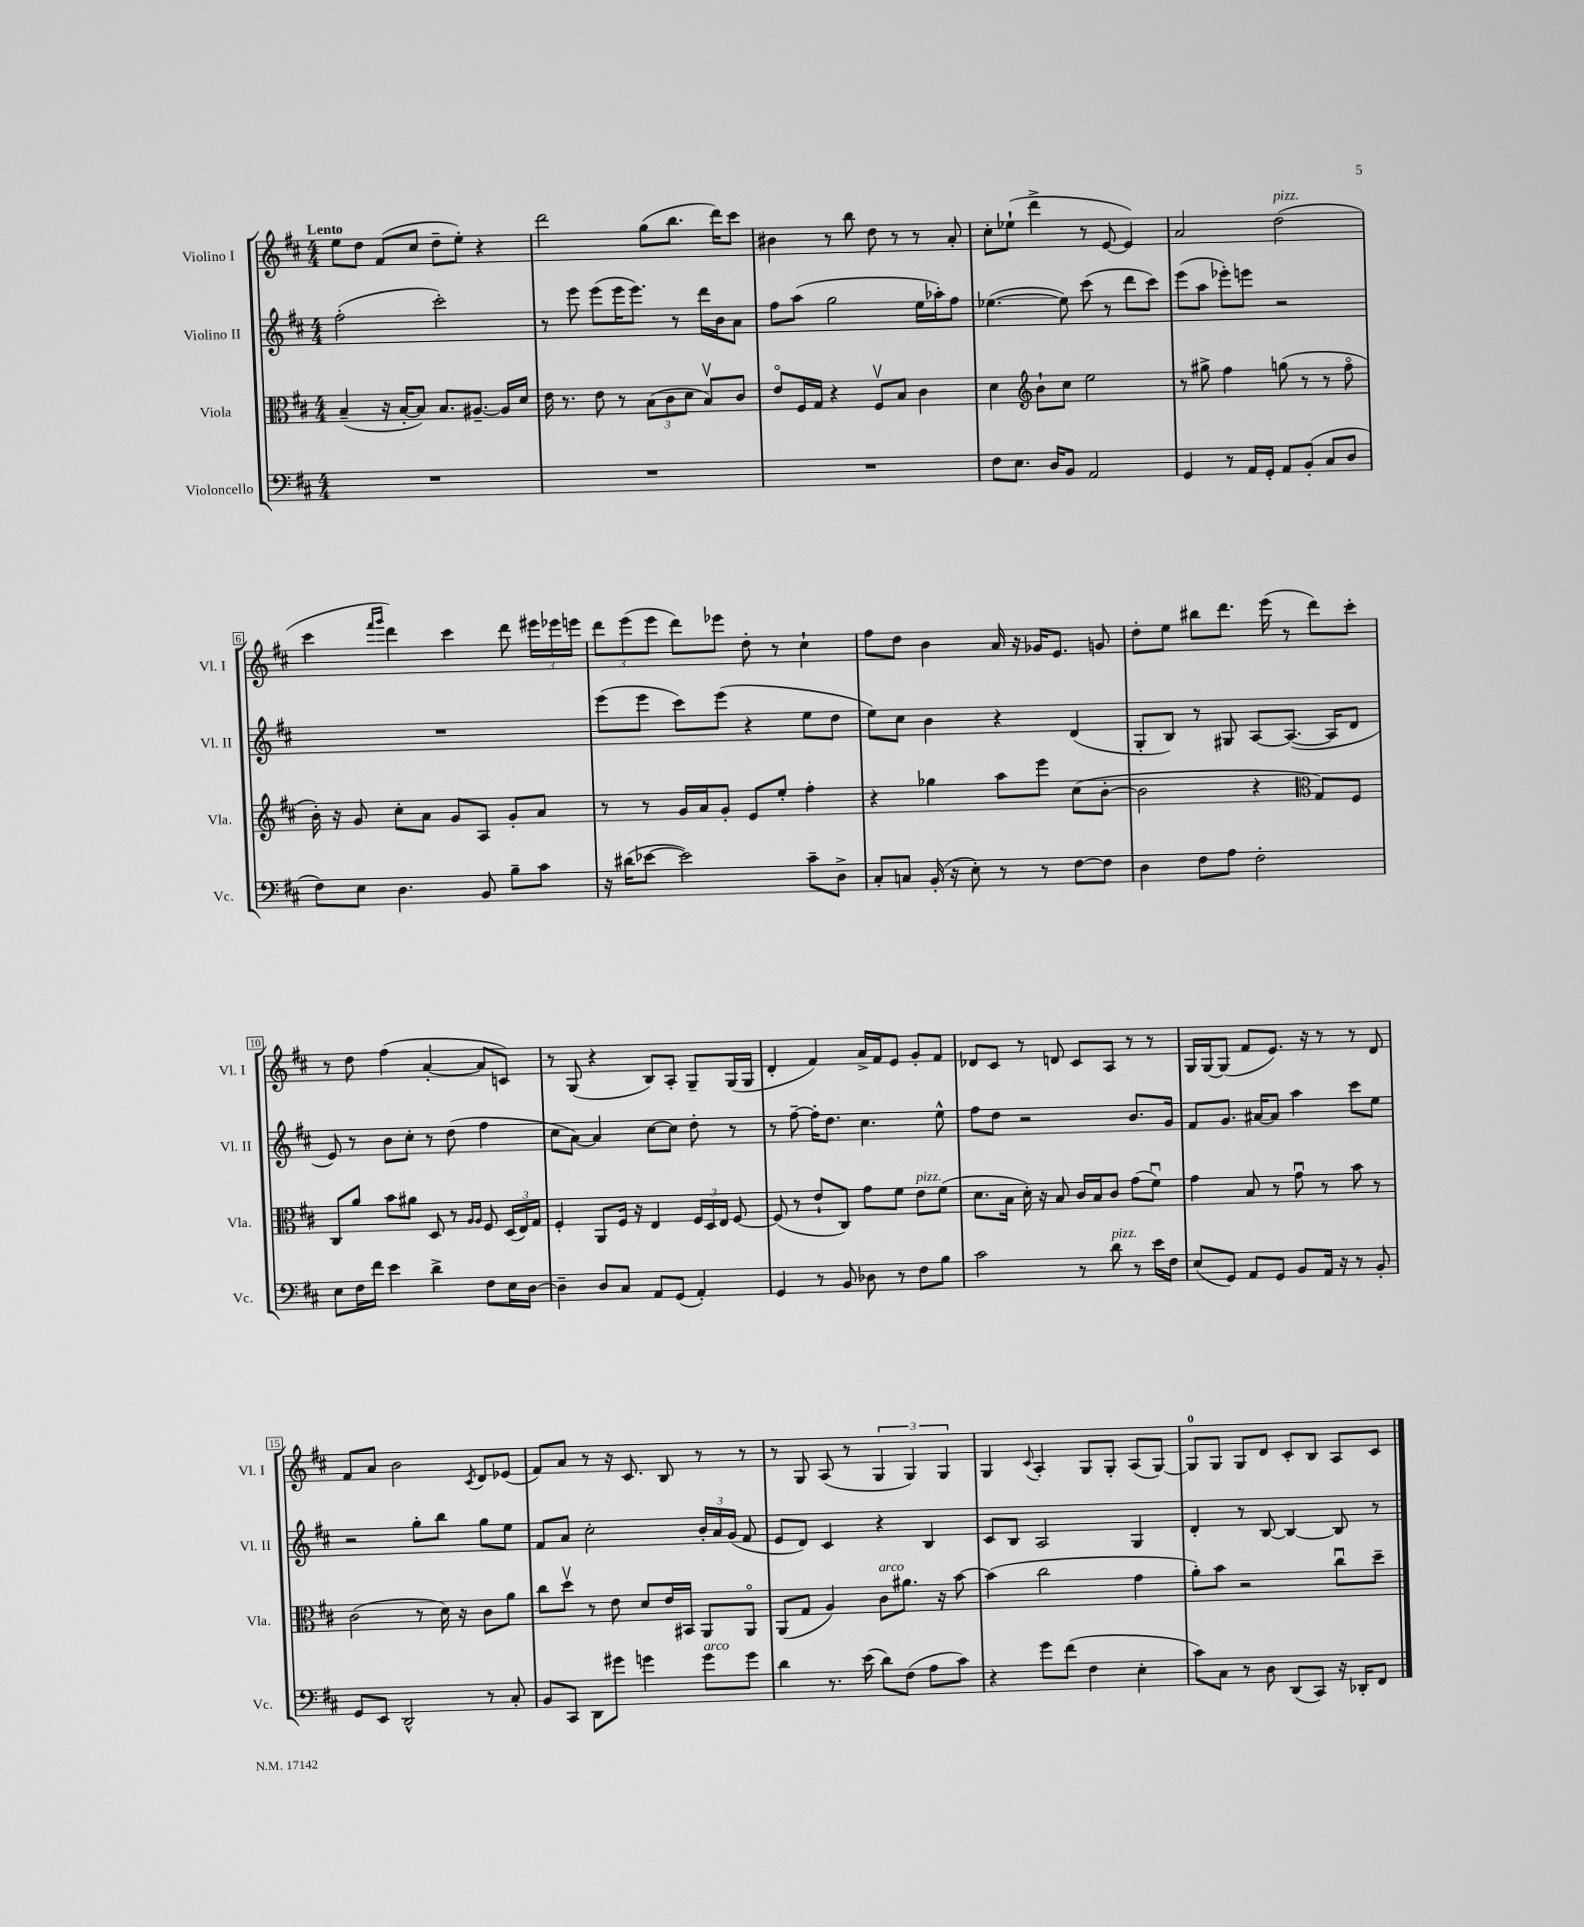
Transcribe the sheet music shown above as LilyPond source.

<<
\new StaffGroup <<
\new Staff = "s0" \with { instrumentName = "Violino I" shortInstrumentName = "Vl. I" } {
    \clef treble \key d \major \numericTimeSignature \time 4/4 \tempo "Lento"
    \autoBeamOff e''8[ d''8] fis'8[( cis''8] d''8[-- e''8]-.) r4 |
    d'''2 g''8[( b''8.] d'''16[) cis'''8] |
    bis'4 r8 b''8 d''8 r8 r8 a'8-. |
    cis''8[-. ees''8]-!( d'''4-> r8 e'8~ e'4) |
    a'2 d''2^\markup { \italic "pizz." }( |
    cis'''4 \grace { fis'''16[ g'''16] } d'''4) cis'''4 d'''8 \tuplet 3/2 { eis'''16[ ees'''16 e'''16] } |
    \tuplet 3/2 { d'''8[ e'''8( e'''8] } d'''8[) ees'''8] d''8-. r8 cis''4-! |
    fis''8[ d''8] b'4 a'16 r16 ges'16[ e'8.] g'8 |
    d''8[-. e''8] bis''8[ d'''8.] e'''16( r8 d'''8[) cis'''8]-. |
    r8 d''8 fis''4( a'4~-. a'8[ c'8]) |
    r8 g8( r4 b8[) a8]-. g8[-- g16( g16] |
    d'4-. fis'4) a'16[-> fis'16 e'8] g'8[-. fis'8] |
    des'8[ cis'8] r8 d'8 cis'8[ a8] r8 r8 |
    g16[ g16~ g8]( fis'8[ e'8.]) r16 r8 r8 d'8 |
    fis'8[ a'8] b'2 \acciaccatura { cis'8 } d'8[ ees'8]( |
    fis'8[) a'8] r8 r16 cis'8. b8 r8 r8 |
    r8 g8 a8( r8 \tuplet 3/2 { g4 g4) g4 } |
    g4 \appoggiatura { cis'8 } a4-. g8[ g8]-. a8[( g8]~) |
    g8[-0 g8] g8[ d'8] cis'8[-. b8] a8[ cis'8] \bar "|." |
}
\new Staff = "s1" \with { instrumentName = "Violino II" shortInstrumentName = "Vl. II" } {
    \clef treble \key d \major \numericTimeSignature \time 4/4
    \autoBeamOff fis''2-.( cis'''2-.) |
    r8 e'''8 e'''8[( e'''16 e'''8.]) r8 d'''16[ b'16 a'8] |
    fis''8[ a''8]( g''2 e''16[ aes''16-.) fis''8] |
    ees''4.~( ees''8) cis'''8( r8 d'''8[ cis'''8]) |
    e'''8[( a''8] ees'''8[-.) e'''8] r2 |
    R1 |
    e'''8[( e'''8] cis'''8[) e'''8]( r4 e''8[ d''8] |
    e''8[) cis''8] b'4 r4 d'4( |
    g8[-. b8]) r8 gis8 a8[~ a8.]~( a16[ d'8] |
    e'8) r8 b'8[ cis''8]-. r8 d''8( fis''4 |
    cis''8[ a'8]~) a'4 cis''8[~ cis''8] d''8-. r8 |
    r8 fis''8~-- fis''16[-. d''8.] cis''4. e''8-^ |
    fis''8[ d''8] r2 b'8.[ g'16] |
    fis'8[ g'8.] ais'16[~ ais'8] a''4 cis'''8[ e''8] |
    r2 g''8[-. b''8] g''8[ e''8] |
    fis'8[ a'8] cis''2-. \tuplet 3/2 { b'16[-. a'16 g'16]( } fis'8 |
    e'8[ d'8]) cis'4 r4 b4 |
    cis'8[ b8] a2 g4 |
    d'4-. r8 b8~ b4~ b8 r8 \bar "|." |
}
\new Staff = "s2" \with { instrumentName = "Viola" shortInstrumentName = "Vla." } {
    \clef alto \key d \major \numericTimeSignature \time 4/4
    \autoBeamOff b4--( r16 b16[~-. b8]) b8.[ ais8.]~-- ais16[ d'16] |
    e'16 r8. e'8 r8 \tuplet 3/2 { b8[( cis'8 d'8] } b8[\upbow) cis'8] |
    e'8[\flageolet fis16 g16] r4 fis8[\upbow b8] cis'4 |
    d'4 \clef treble b'8[-! cis''8] e''2 |
    r8 gis''8-> fis''4 g''8( r8 r8 fis''8\flageolet |
    b'16-.) r16 g'8 cis''8[-. a'8] g'8[ a8] g'8[-. a'8] |
    r8 r8 g'16[ a'16 g'8]-. e'8[ e''8]-. fis''4-. |
    r4 ges''4 a''8[ e'''8] cis''8[( b'8]~-. |
    b'2 r4 \clef alto g8[) fis8] |
    cis8[ a'8] b'8[ ais'8] d8 r8 \grace { a16[ a16] } fis8 \tuplet 3/2 { d16[( e16) g16] } |
    fis4-. a,8[ fis16] r16 e4 \tuplet 3/2 { fis16[ d16 e16] } fis8~ |
    fis8( r8 e'8[-! cis8]) g'8[ fis'8] e'8[^\markup { \italic "pizz." } fis'8]( |
    d'8.[ b16] d'16-.) r16 b8 cis'16[ b16 cis'8] g'8[( fis'8]\downbow) |
    g'4 b8 r8 g'8\downbow r8 b'8 r8 |
    cis'2( r8 d'16) r16 cis'8[ a'8] |
    cis''8[ d''8]\upbow r8 e'8 d'8[ e'16 bis,16] a,8[ a,8]\flageolet |
    a,8[( g8] a4) cis'8[^\markup { \italic "arco" } ais'8.] r16 b'8~ |
    b'4( cis''2 g'4 |
    a'8[-.) b'8] r2 cis''8[\downbow d''8]-- \bar "|." |
}
\new Staff = "s3" \with { instrumentName = "Violoncello" shortInstrumentName = "Vc." } {
    \clef bass \key d \major \numericTimeSignature \time 4/4
    \autoBeamOff R1 |
    R1 |
    R1 |
    fis8[ e8.] d16[ b,8] a,2 |
    g,4 r8 a,16[ g,16]-. a,8[ b,8]-.( cis8[ d8] |
    fis8[) e8] d4. b,8 b8[-- cis'8] |
    r16 dis'16[( ees'8]~ ees'2) cis'8[-- d8]-> |
    cis8[-. c8] b,16-.( r16 e8-.) r8 r8 fis8[~ fis8] |
    d4 fis8[ a8] fis2-. |
    e8[ fis16 fis'16] e'4 d'4-> fis8[ e16 d16]~ |
    d4-- d8[ cis8] a,8[ g,8]( a,4-.) |
    g,4 r8 b,8 des8 r8 fis8[ b8] |
    cis'2 r8 d'8^\markup { \italic "pizz." } r8 e'16[ fis16] |
    e8[( g,8]) a,8[ g,8] b,8[ a,16] r16 r8 b,8-. |
    g,8[ e,8] d,2-^ r8 cis8-. |
    b,8[ cis,8] d,8[ gis'8] g'4 g'8[^\markup { \italic "arco" } g'8] |
    d'4 r8. e'16( d'8[) fis8]( a8[ cis'8]) |
    r4 g'8[ fis'8]( fis4 e4-. |
    cis'8[) cis8] r8 d8 d,8[( cis,8]) r16 des,16[-. fis,8] \bar "|." |
}
>>
>>
\layout { \context { \Score \override BarNumber.stencil = #(make-stencil-boxer 0.1 0.3 ly:text-interface::print) } }
